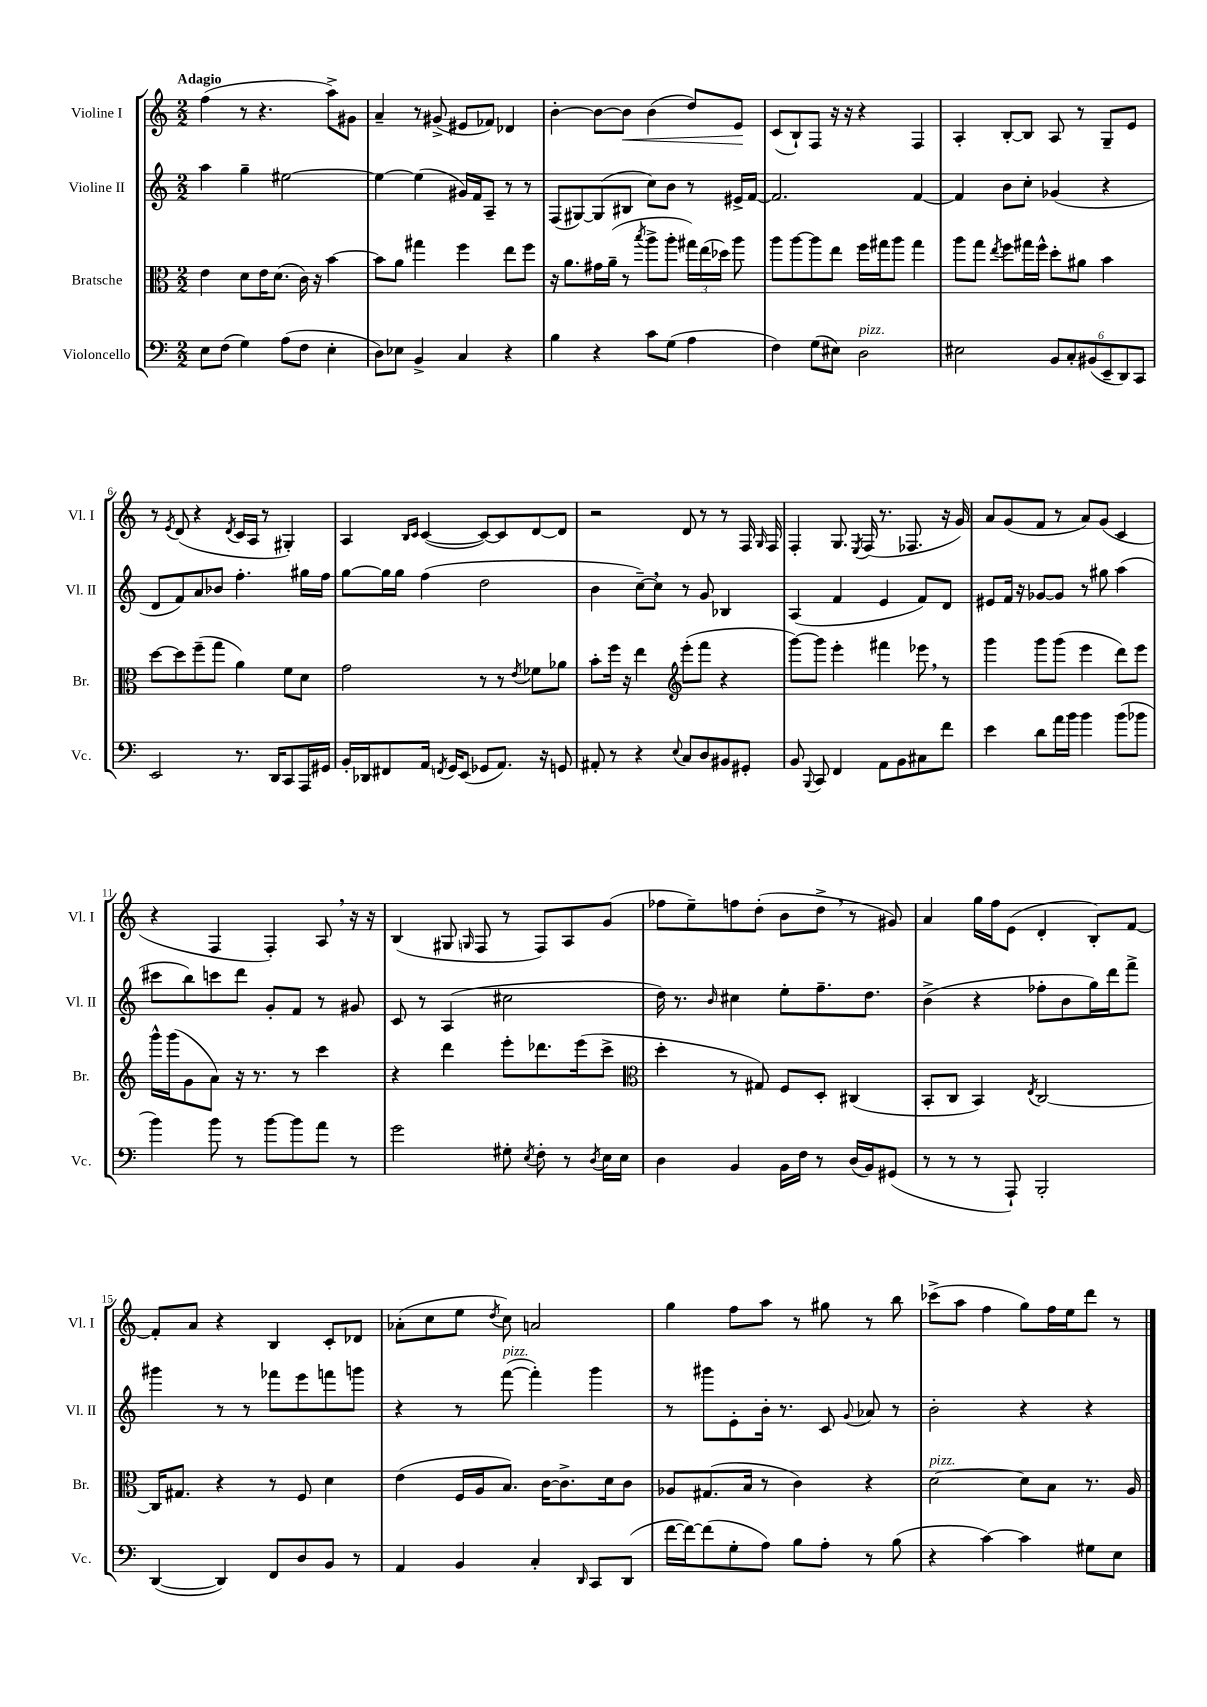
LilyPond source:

<<
\new StaffGroup <<
\new Staff = "s0" \with { instrumentName = "Violine I" shortInstrumentName = "Vl. I" } {
    \clef treble \key c \major \numericTimeSignature \time 2/2 \tempo "Adagio"
    \autoBeamOff f''4( r8 r4. a''8[->) gis'8] |
    a'4-- r8 gis'8->( eis'8[ fes'8]) des'4 |
    b'4~-. b'8[~ b'8]\< b'4( d''8[) e'8]\! |
    c'8[( b8-!) f8] r16 r16 r4 f4 |
    a4-. b8[~-. b8] a8 r8 g8[-- e'8] |
    r8 \acciaccatura { e'8 } d'8( r4 \acciaccatura { d'8 } c'16[ a16] r8 gis4-.) |
    a4 \grace { b16[ c'16] } c'4~( c'8[~) c'8 d'8~ d'8] |
    r2 d'8 r8 r8 f16 \grace { g16 } f16 |
    f4-. g8. \acciaccatura { e8 } f16( r8. fes8. r16 g'16) |
    a'8[ g'8( f'8] r8 a'8[) g'8]( c'4 |
    r4 f4 f4-.) a8 \breathe r16 r16 |
    b4( gis8 \grace { g16 } f8 r8 f8[) a8 g'8]( |
    fes''8[ e''8--) f''8 d''8]-.( b'8[ d''8]-> \breathe r8 gis'8) |
    a'4 g''16[ f''16 e'8]( d'4-. b8[-.) f'8]~ |
    f'8[-. a'8] r4 b4 c'8[-. des'8] |
    aes'8[-.( c''8 e''8] \acciaccatura { d''8 } c''8) a'2 |
    g''4 f''8[ a''8] r8 gis''8 r8 b''8 |
    ces'''8[->( a''8] f''4 g''8[) f''16 e''16 d'''8] r8 \bar "|." |
}
\new Staff = "s1" \with { instrumentName = "Violine II" shortInstrumentName = "Vl. II" } {
    \clef treble \key c \major \numericTimeSignature \time 2/2
    \autoBeamOff a''4 g''4-- eis''2~ |
    eis''4~ eis''4( gis'16[) f'16 a8]-- r8 r8 |
    f8[( gis8~) gis8( bis8] c''8[) b'8] r8 eis'16[-> f'16]~ |
    f'2. f'4~ |
    f'4 b'8[ c''8]-. ges'4( r4 |
    d'8[ f'8) a'8 bes'8] f''4.-. gis''16[ f''16] |
    g''8[~ g''16 g''16] f''4( d''2 |
    b'4 c''8[~--) c''8] \breathe r8 g'8 bes4 |
    a4( f'4 e'4 f'8[) d'8] |
    eis'8[ f'16] r16 ges'8[~ ges'8] r8 gis''8 a''4( |
    cis'''8[ b''8) c'''8 d'''8] g'8[-. f'8] r8 gis'8 |
    c'8 r8 a4( cis''2 |
    d''16) r8. \grace { b'16 } cis''4 e''8[-. f''8.-- d''8.] |
    b'4->( r4 fes''8[-. b'8 g''16) d'''16 f'''8]-> |
    gis'''4 r8 r8 fes'''8[ e'''8 f'''8 g'''8] |
    r4 r8 f'''8~^\markup { \italic "pizz." }( f'''4-.) g'''4 |
    r8 gis'''8[ e'8-. b'16]-. r8. c'8 \appoggiatura { g'8 } aes'8 r8 |
    b'2-. r4 r4 \bar "|." |
}
\new Staff = "s2" \with { instrumentName = "Bratsche" shortInstrumentName = "Br." } {
    \clef alto \key c \major \numericTimeSignature \time 2/2
    \autoBeamOff e'4 d'8[ e'16 d'8.]( c'16) r16 b'4~ |
    b'8[ a'8] gis''4 f''4 e''8[ f''8] |
    r16 a'8.[ gis'16 a'16]--( r8 \acciaccatura { b''8 } a''8[-> a''8]-. \tuplet 3/2 { gis''16[) e''16( des''16]) } a''8 |
    a''8[ a''8~ a''8 e''8] f''16[ gis''16 a''8] gis''4 |
    a''8[ g''8] \acciaccatura { e''8 } f''8[ gis''16 f''16]-^ d''8[-. ais'8] b'4 |
    d''8[~ d''8 f''8--( g''8] a'4) f'8[ d'8] |
    g'2 r8 r8 \acciaccatura { e'8 } fes'8[ aes'8] |
    b'8[-. f''16] r16 e''4 \clef treble e'''8[-.( f'''8] r4 |
    g'''8[~) g'''8] e'''4-. fis'''4 ees'''8 \breathe r8 |
    g'''4 g'''8[ g'''8]( e'''4 d'''8[) e'''8] |
    g'''16[-^ g'''16( g'8 a'8]) r16 r8. r8 c'''4 |
    r4 d'''4 e'''8[-. des'''8. e'''16( c'''8]-> |
    \clef alto d''4-. r8 gis8) f8[ d8]-. cis4( |
    b,8[-. c8] b,4) \acciaccatura { e8 } c2~ |
    c16[ gis8.] r4 r8 f8 d'4 |
    e'4( f16[ a16 b8.]) c'16[~ c'8.-> d'16 c'8] |
    aes8[ gis8.( b16] r8 c'4) r4 |
    d'2~^\markup { \italic "pizz." } d'8[ b8] r8. a16 \bar "|." |
}
\new Staff = "s3" \with { instrumentName = "Violoncello" shortInstrumentName = "Vc." } {
    \clef bass \key c \major \numericTimeSignature \time 2/2
    \autoBeamOff e8[ f8]( g4) a8[( f8] e4-. |
    d8[) ees8] b,4-> c4 r4 |
    b4 r4 c'8[ g8]( a4 |
    f4) g8[( eis8]) d2^\markup { \italic "pizz." } |
    eis2 \tuplet 6/4 { b,8[ c8-. bis,8( e,8-- d,8) c,8] } |
    e,2 r8. d,16[ c,8 a,,16 gis,16] |
    b,16[-. des,16 fis,8 a,16] \acciaccatura { f,8 } g,16[ e,8]( ges,8[ a,8.]) r16 g,8 |
    ais,8-. r8 r4 \appoggiatura { e8 } c8[ d8 bis,8 gis,8]-. |
    b,8 \appoggiatura { b,,8 } c,8 f,4 a,8[ b,8 cis8 f'8] |
    e'4 d'8[ a'16 b'16] b'4 b'8[( bes'8] |
    b'4) b'8 r8 b'8[~ b'8 a'8] r8 |
    g'2 gis8-. \acciaccatura { e8 } f8-. r8 \acciaccatura { d8 } e16[ e16] |
    d4 b,4 b,16[ f16] r8 d16[( b,16) gis,8]( |
    r8 r8 r8 a,,8-!) b,,2-. |
    d,4~( d,4) f,8[ d8 b,8] r8 |
    a,4 b,4 c4-. \grace { d,16 } c,8[ d,8]( |
    f'16[~ f'16~) f'8( g8-. a8]) b8[ a8]-. r8 b8( |
    r4 c'4~) c'4 gis8[ e8] \bar "|." |
}
>>
>>
